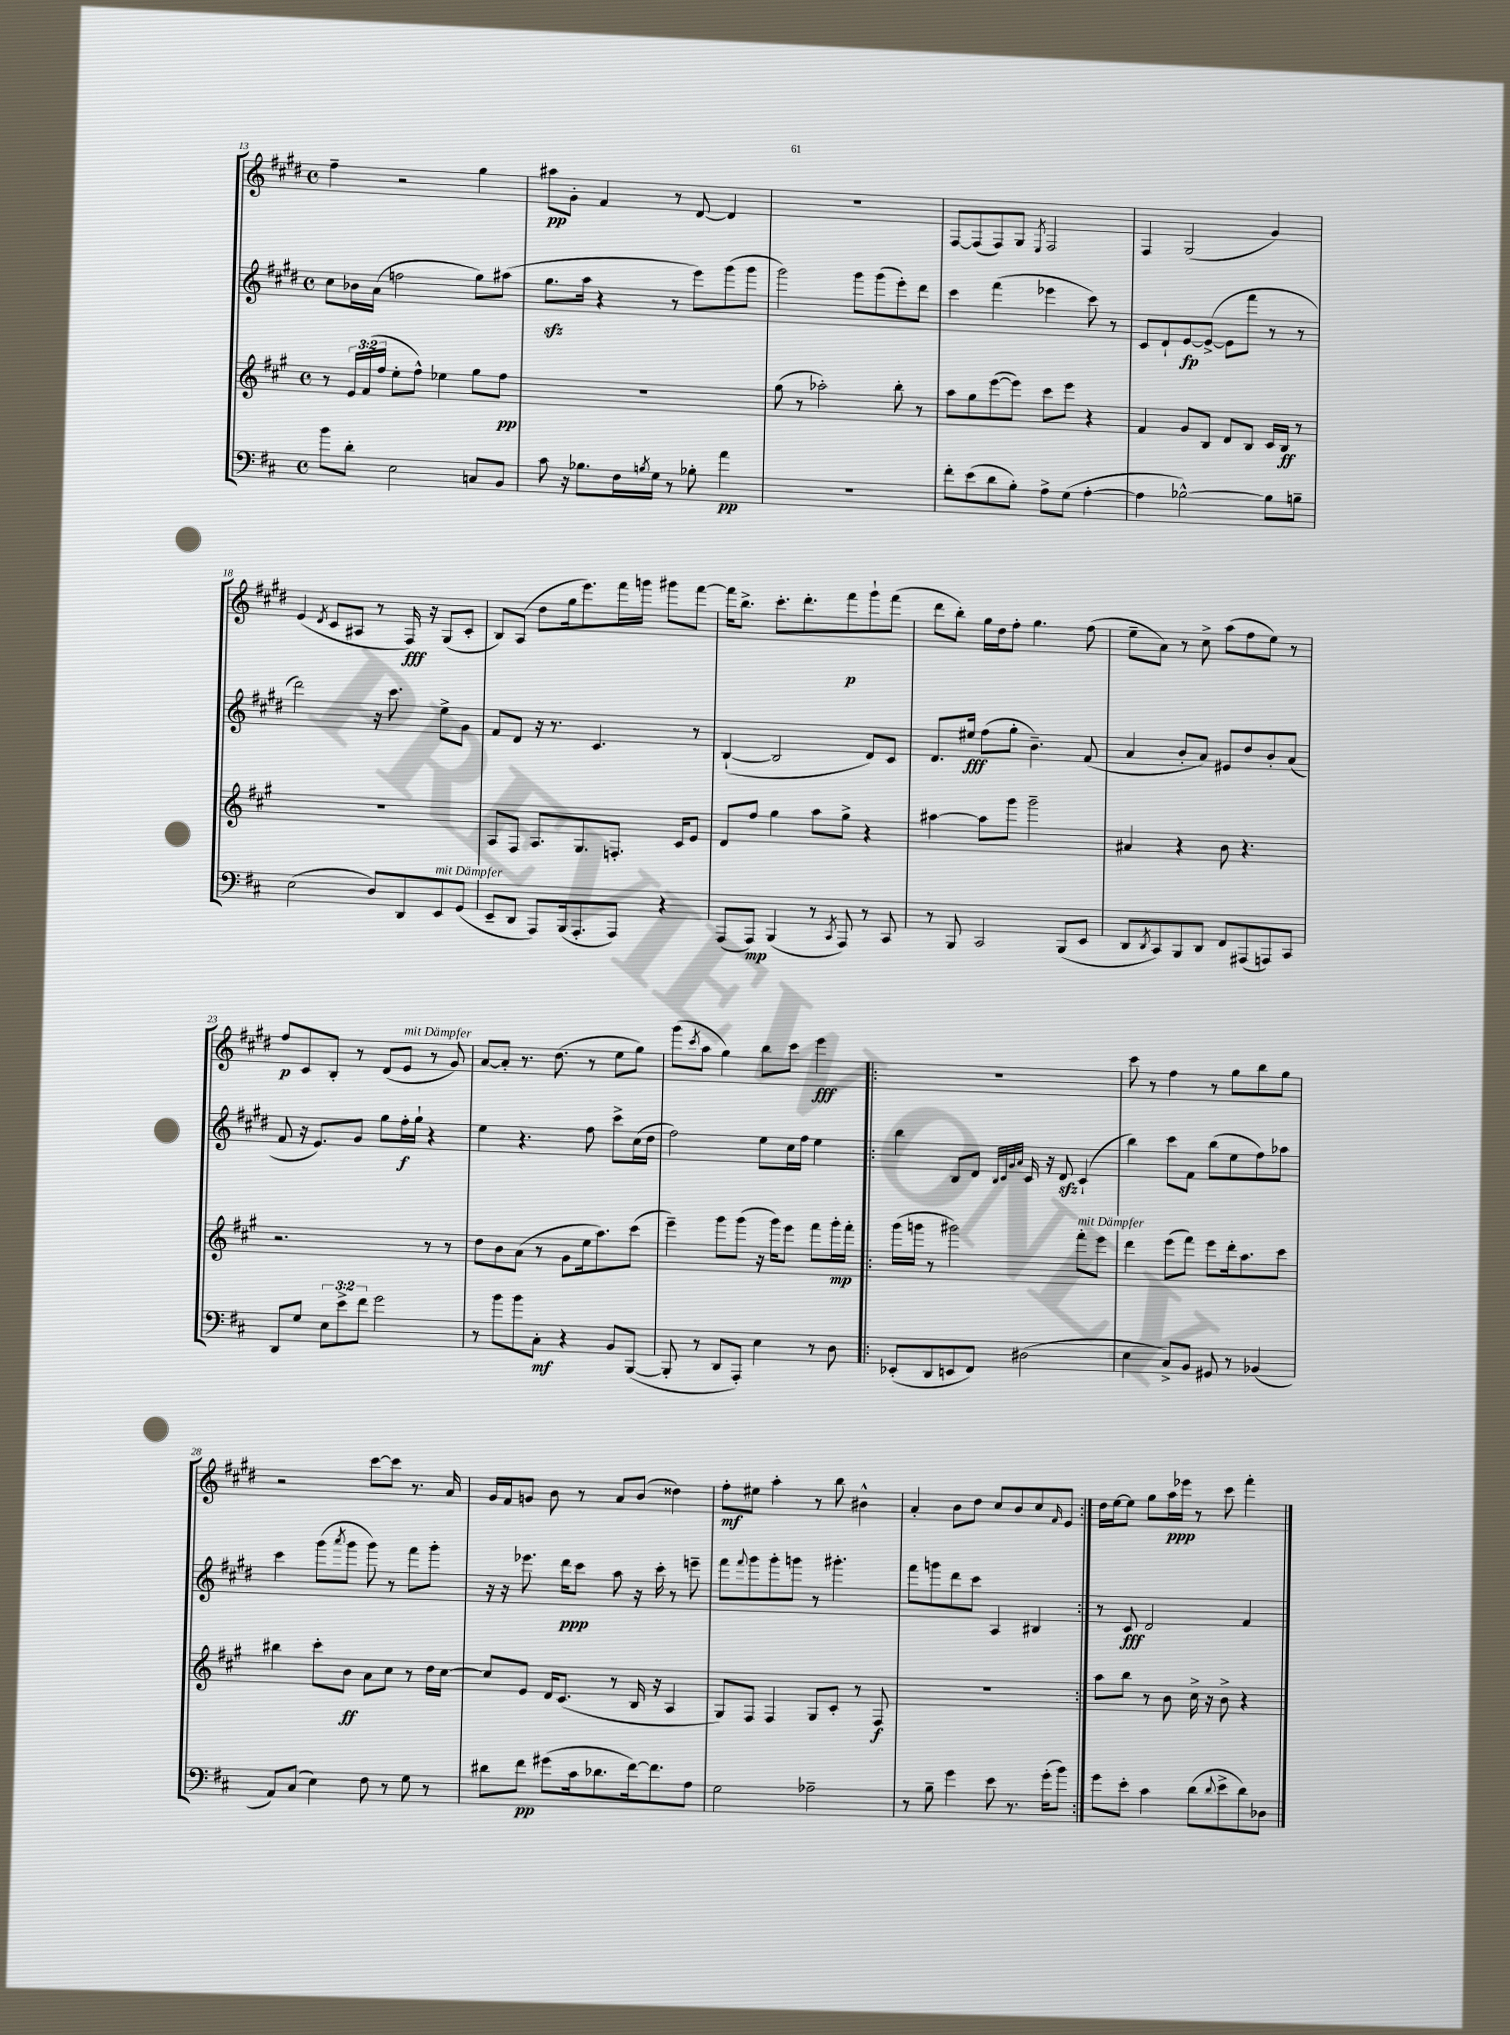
<<
\new StaffGroup <<
\new Staff = "s0" {
    \clef treble \key e \major \defaultTimeSignature \time 4/4
    fis''4-- r2 gis''4 |
    ais''8\pp gis'8-. fis'4 r8 dis'8~ dis'4 |
    R1 |
    fis8~ fis8( fis8) gis8 \acciaccatura { e8 } fis2 |
    fis4 gis2( gis'4) |
    e'4( \acciaccatura { dis'8 } cis'8 ais8 r8 fis16\fff) r16 gis8( cis'8-. |
    b8) a8( dis''8 gis''16 e'''8.) fis'''16 g'''16 gis'''8 fis'''8~ |
    fis'''16 b''8.-> cis'''8.-. dis'''8.-. fis'''8\p gis'''8-! fis'''8( |
    dis'''8 b''8-.) gis''16 dis''16 fis''8-. gis''4. fis''8( |
    e''8-- a'8) r8 cis''8-> a''8( fis''8 e''8) r8 |
    fis''8\p cis'8 b8-. r8 dis'8( e'8^\markup { \italic "mit Dämpfer" } r8 gis'8) |
    a'8~ a'8-. r8. dis''8.( r8 e''8 gis''8) |
    gis'''8( \acciaccatura { cis'''8 } a''8 gis''4) b''8 cis'''8 e'''4\fff |
    \repeat volta 2 { R1 |
    cis'''8 r8 fis''4 r8 gis''8 b''8 gis''8 |
    r2 cis'''8~ cis'''8 r8. a'16 |
    gis'16 fis'16 g'8 b'8 r8 a'8 b'8( disis''4) |
    fis''8-.\mf eis''8 a''4-. r8 b''8 bis'4-^ |
    a'4-. b'8 dis''8 cis''8 b'8 cis''8 \grace { fis'16 } e'8 | }
    dis''16 e''16~ e''8 gis''8 a''16\ppp ees'''16 r8 cis'''8 fis'''4-. \bar "|." |
}
\new Staff = "s1" {
    \clef treble \key e \major \defaultTimeSignature \time 4/4
    cis''8 bes'16 a'16( f''2 gis''8) ais''8( |
    gis''8.\sfz a''16 r4 r8 e'''8) gis'''8( gis'''8 |
    gis'''2) gis'''8 gis'''8( e'''8-.) dis'''8 |
    cis'''4 fis'''4( ees'''4 cis'''8) r8 |
    cis'8 dis'8-! e'8~\fp e'8~->( e'8 fis'''8 r8 r8 |
    dis'''2) r16 cis'''8. e''8-> gis'8 |
    fis'8 dis'8 r16 r8. cis'4. r8 |
    b4~-!( b2 dis'8) cis'8 |
    dis'8. eis''16\fff fis''8( gis''8-. b'4.--) fis'8( |
    a'4 b'8-. a'8) eis'8 dis''8 b'8-. a'8( |
    fis'8 r16 e'8.) gis'8 gis''8 fis''16-.\f gis''16-! r4 |
    e''4 r4. fis''8 cis'''8-> cis''16( dis''16 |
    fis''2) e''8 cis''16 fis''16 e''4 |
    \repeat volta 2 { b''4 b8 dis'8 \grace { b32 cis'32 gis'32 a'32 } cis'16 r16 dis'8\sfz cis'4-!( |
    b''4) cis'''8 fis'8 b''8( e''8 fis''8) aes''8 |
    cis'''4 gis'''8( \acciaccatura { a'''8 } gis'''8 gis'''8) r8 fis'''8 gis'''8-. |
    r16 r16 ees'''8. dis'''16\ppp cis'''8 a''8 r16 cis'''16-. r8 e'''8-- |
    fis'''8 \appoggiatura { fis'''8 } gis'''8 gis'''8-. g'''8 r8 gis'''4.-. |
    fis'''8 g'''8 dis'''8 cis'''8 a4 bis4 | }
    r8 cis'8\fff dis'2 fis'4 \bar "|." |
}
\new Staff = "s2" {
    \clef treble \key a \major \defaultTimeSignature \time 4/4 \override Staff.TupletNumber.text = #tuplet-number::calc-fraction-text
    r8 \tuplet 3/2 { e'16 fis'16( fis''16 } e''8-. fis''8-^) ees''4 gis''8 fis''8\pp |
    R1 |
    gis''8( r8 aes''2-.) b''8-. r8 |
    a''8 gis''8 e'''8~( e'''8) cis'''8 e'''8 r4 |
    fis'4 gis'8 b8 d'8 b8 cis'16 b16\ff r8 |
    R1 |
    a8 fis8 a8. gis8. f8.-. cis'16 e'8 |
    d'8 fis''8 gis''4 a''8 gis''8-> r4 |
    ais''4~ ais''8 gis'''8 gis'''2-- |
    ais'4 r4 b'8 r4. |
    r2. r8 r8 |
    d''8 b'8 a'8( r8 gis'8 e''16 a''8.) cis'''8( |
    e'''4--) gis'''8 gis'''8( r16 gis'''16) e'''8 fis'''8 gis'''16-.\mp fis'''16-. |
    \repeat volta 2 { gis'''16( g'''16 r8 gis'''2) fis'''8-.^\markup { \italic "mit Dämpfer" } e'''8 |
    d'''4 e'''8( fis'''8) e'''8 d'''16-. a''8. cis'''8 |
    bis''4 cis'''8-. b'8\ff a'8 cis''8 r8 d''16 cis''16~ |
    cis''8 e'8 d'16 cis'8.( r8 b16 r16 a4 |
    gis8) fis8 fis4 gis8 cis'8-. r8 fis8\f |
    R1 | }
    a''8 b''8 r8 b'8 cis''16-> r16 b'8-> r4 \bar "|." |
}
\new Staff = "s3" {
    \clef bass \key d \major \defaultTimeSignature \time 4/4 \override Staff.TupletNumber.text = #tuplet-number::calc-fraction-text
    b'8 d'8-. e2 c8 b,8 |
    cis'8 r16 bes8. fis16 \acciaccatura { b8 } g16 r8 bes8-. a'4\pp |
    R1 |
    fis'8-. e'8( d'8 b8-.) a8-> g8( a4~-. |
    a4 bes2~-^) bes8 b8-- |
    e2( d8) d,8 e,8^\markup { \italic "mit Dämpfer" } g,8( |
    e,8-- d,8 a,,8) b,,16( a,,8.-. a,,8) r4 |
    a,,8( a,,8\mp) b,,4( r8 \acciaccatura { cis,8 } a,,8) r8 cis,8 |
    r8 b,,8 cis,2 b,,8( e,8 |
    d,8 \acciaccatura { d,8 } cis,8) b,,8 d,8 fis,8 ais,,8( a,,8) cis,8 |
    d,8 g8 \tuplet 3/2 { e8 e'8-> fis'8 } g'2 |
    r8 b'8 b'8 cis8-.\mf r4 b,8 b,,8~( |
    b,,8-. r8 d,8 a,,8-.) e4 r8 d8 |
    \repeat volta 2 { ees,8-.( d,8 e,8 fis,8) dis2( |
    e4 cis8->) b,8 gis,8 r8 bes,4( |
    a,8) cis8( e4) fis8 r8 g8 r8 |
    dis'8 fis'8\pp gis'8( cis'16 des'8. fis'16~) fis'8. a8 |
    g2 aes2-- |
    r8 b8-- g'4 e'8 r8. g'16-.( b'8) | }
    g'8 e'8-. cis'4 d'8( \appoggiatura { d'8 } e'8-> d'8) des8 \bar "|." |
}
>>
>>
\layout { \context { \Score currentBarNumber = #13 } }
